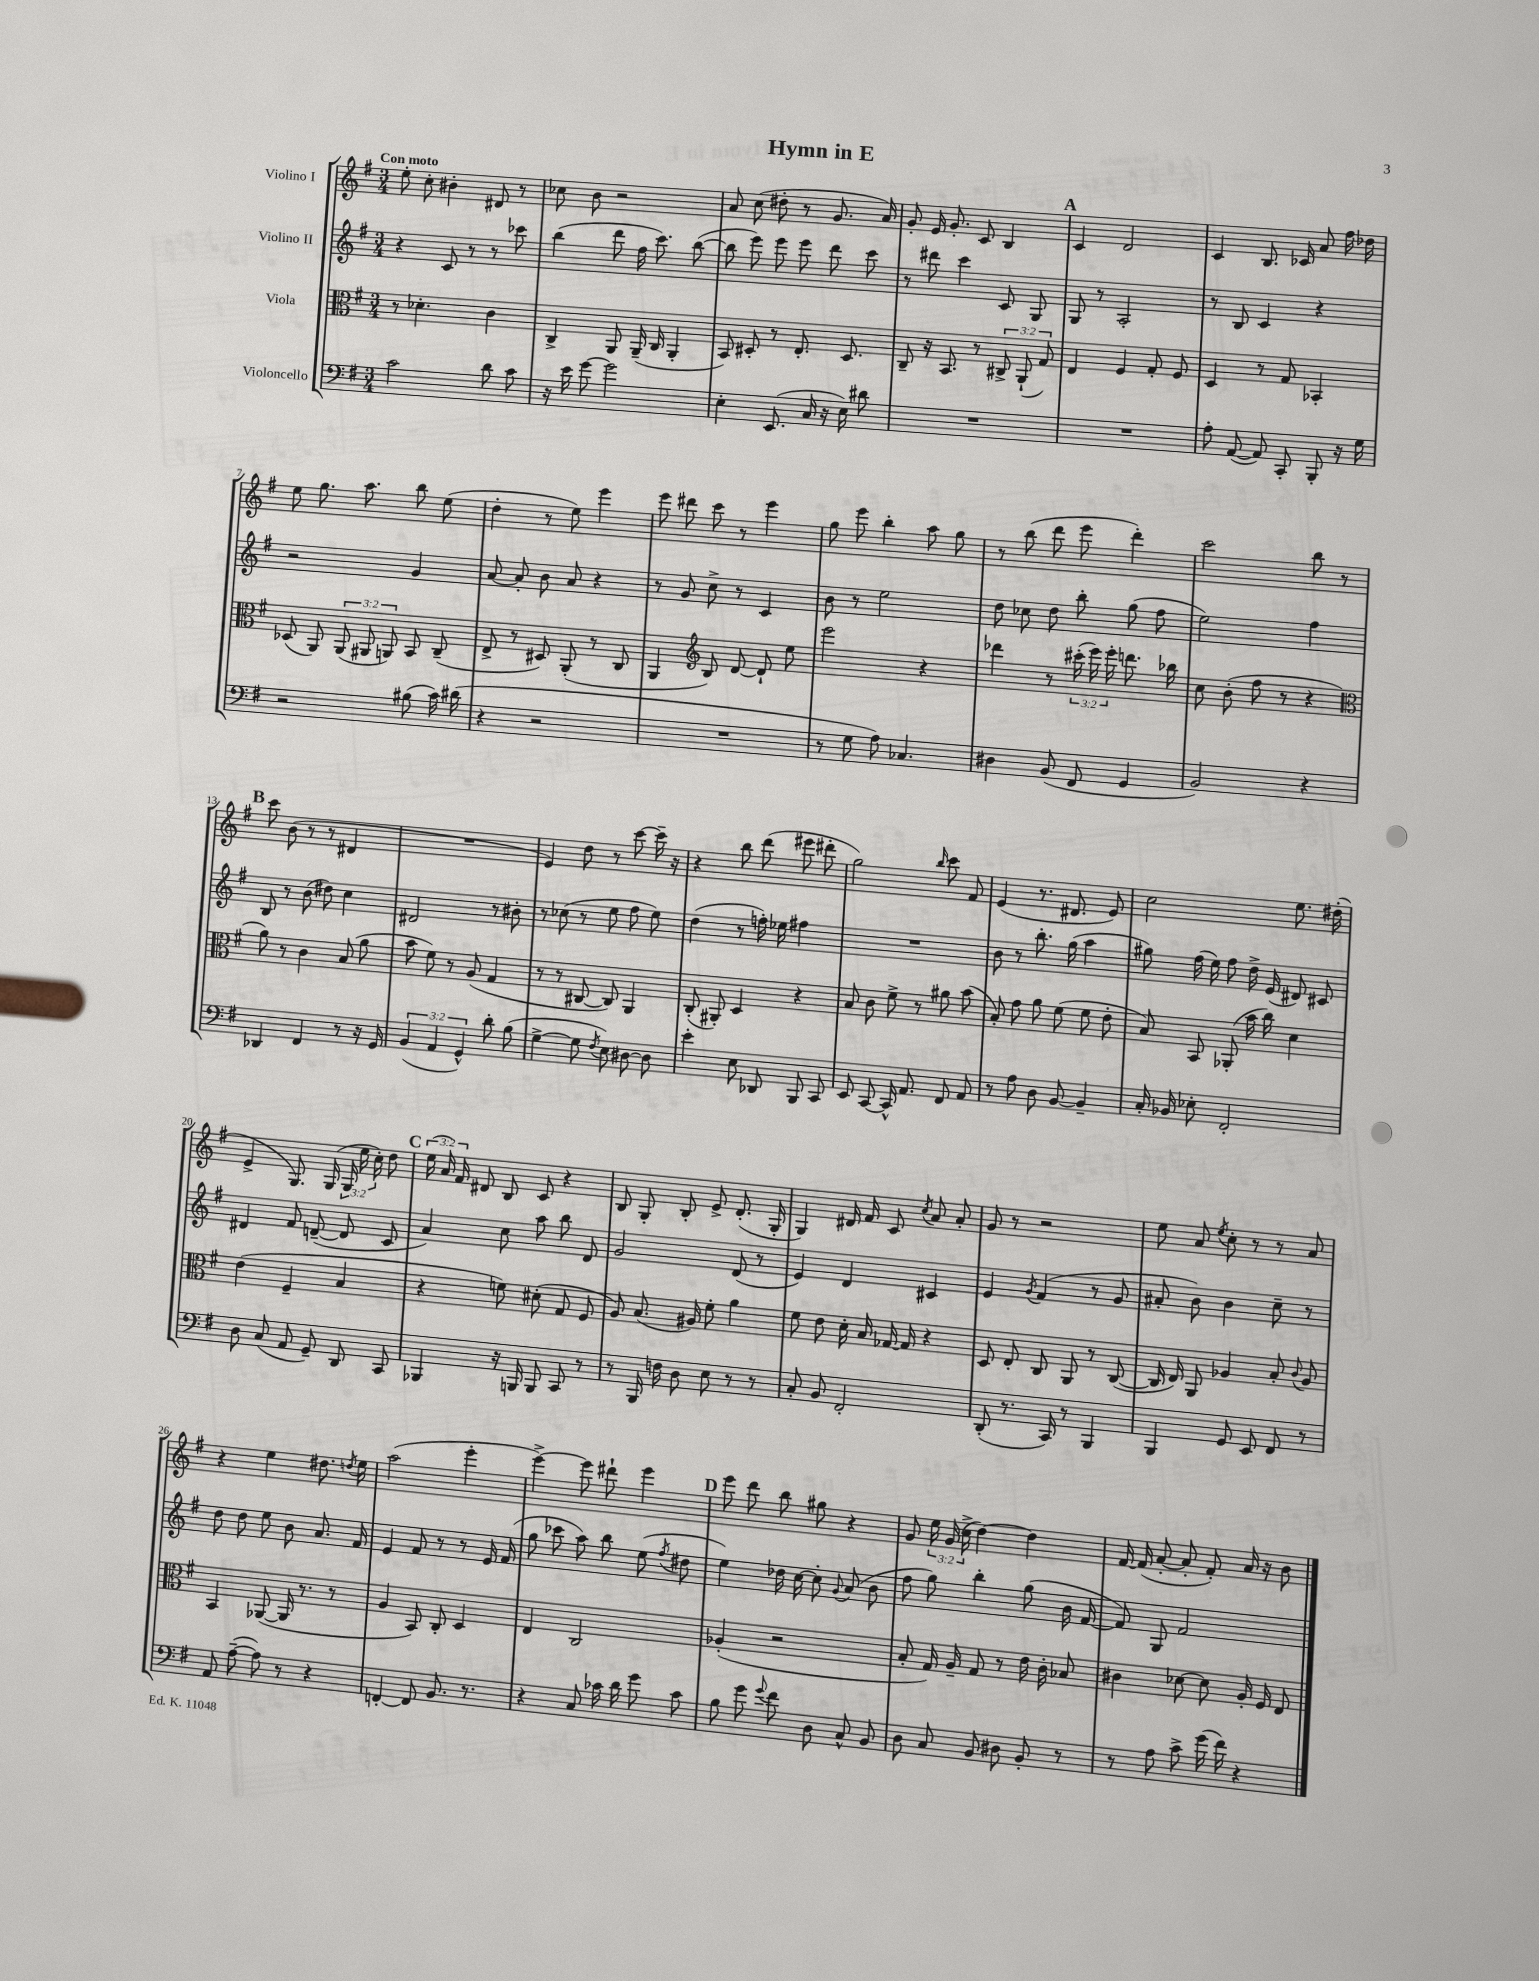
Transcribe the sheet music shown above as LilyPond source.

\header { title = "Hymn in E" }
<<
\new StaffGroup <<
\new Staff = "s0" \with { instrumentName = "Violino I" } {
    \clef treble \key g \major \numericTimeSignature \time 3/4 \override Staff.TupletNumber.text = #tuplet-number::calc-fraction-text \tempo "Con moto"
    \autoBeamOff e''8-. c''8-. bis'4-. dis'8 r8 |
    ces''8 b'8 r2 |
    a'8 c''8( dis''8-. r8 g'8. a'16) |
    g'8-. e'16 g'8.-. c'8 b4 |
    \mark \markup { \bold "A" } c'4 d'2 |
    c'4 b8. ces'16 a'8 fis''16 des''16 |
    e''8 g''8. a''8. b''8 e''8( |
    d''4-. r8 e''8) e'''4 |
    e'''8 dis'''8 c'''8 r8 e'''4 |
    g''8 e'''8 b''4-. a''8 g''8 |
    r8 b''8( d'''8 e'''8 d'''4-.) |
    c'''2 b''8 r8 |
    \mark \markup { \bold "B" } c'''8 b'8( r8 r8 dis'4 |
    R2. |
    e'4) d''8 r8 c'''8~ c'''16-- r16 |
    r4 b''8 d'''8( eis'''8 dis'''8-. |
    g''2) \grace { b''16 } c'''8 fis'8 |
    e'4( r8. dis'8. e'8) |
    c''2 e''8. dis''16-.( |
    e'4-> g8.) g16( \tuplet 3/2 { g16 e''16 c''16-.) } d''8 |
    \mark \markup { \bold "C" } \tuplet 3/2 { e''16( a'16) fis'16 } dis'8 b8 c'8 r4 |
    b8 g8-. b8-. e'8-> d'8.-.( g16-. |
    g4) dis'16 fis'16 c'8 \acciaccatura { c''8 } a'8 a'8-. |
    g'8 r8 r2 |
    e''8 a'8 \acciaccatura { e''8 } c''8-. r8 r8 a'8 |
    r4 e''4 dis''8. \acciaccatura { d''8 } e''16 |
    a''2( e'''4-. |
    e'''4~->) e'''8 dis'''8-! e'''4 |
    \mark \markup { \bold "D" } e'''8 d'''8 b''8 gis''8 r4 |
    g'8 \tuplet 3/2 { e''16 g'16( c''16-> } d''4~) d''4 |
    fis'16~ fis'16( a'8~-. a'8-. fis'8-.) a'16 r16 b'8 \bar "|." |
}
\new Staff = "s1" \with { instrumentName = "Violino II" } {
    \clef treble \key g \major \numericTimeSignature \time 3/4
    \autoBeamOff r4 c'8 r8 r8 ces'''8 |
    b''4( d'''8 fis''16 c'''8.) b''8~( |
    b''8 e'''8) e'''8 e'''8 d'''8 c'''8 |
    r8 dis'''8 c'''4 c'8 g8 |
    \mark \markup { \bold "A" } g8 r8 a2-. |
    r8 b8 c'4 r4 |
    r2 g'4 |
    a'8~ a'8-. b'8 a'8 r4 |
    r8 g'8 c''8-> r8 c'4 |
    b'8 r8 e''2 |
    d''8 ces''8 d''8 b''8-. g''8( fis''8 |
    e''2) fis''4 |
    \mark \markup { \bold "B" } b8 r8 b'8( dis''8) c''4 |
    dis'2 r8 bis'8-. |
    r8 ces''8( r8 e''8 fis''8 e''8) |
    d''4( r8 f''16-.) ees''16 fis''4 |
    R2. |
    b'8 r8 b''8.-. g''16( a''4 |
    gis''8) fis''16( e''16) fis''8 d''16-> e'16( dis'8) cis'8 |
    dis'4 fis'8 d'8~--( d'8 c'8 |
    \mark \markup { \bold "C" } a'4) c''8 a''8 b''8 d'8 |
    g'2 d'8( r8 |
    e'4) d'4 cis'4 |
    e'4 \acciaccatura { g'8 } fis'4( r8 g'8 |
    ais'8-. b'8) b'4 c''8-- r8 |
    d''8 d''8 e''8 b'8 a'8. fis'16 |
    e'4 fis'8 r8 r8 e'16 fis'16( |
    g''8 ces'''8 a''8) b''8 e''8( \acciaccatura { fis''8 } dis''8 |
    \mark \markup { \bold "D" } e''4) des''16 c''16~ c''8-. \appoggiatura { g'8 } a'8( b'8 |
    fis''8 g''8) b''4-. g''8( b'16 fis'16~ |
    fis'8) g8 fis'2 \bar "|." |
}
\new Staff = "s2" \with { instrumentName = "Viola" } {
    \clef alto \key g \major \numericTimeSignature \time 3/4 \override Staff.TupletNumber.text = #tuplet-number::calc-fraction-text
    \autoBeamOff r8 des'4.-. c'4 |
    c4-> a,8 a,16--( c16 a,4-. |
    b,8) dis8-. r8 e8.-. dis8. |
    c8-- r16 b,8. r8 \tuplet 3/2 { cis8-> a,8-!( g8) } |
    \mark \markup { \bold "A" } e4 fis4 g8-. fis8 |
    d4 r8 g8 bes,4-. |
    des8( a,8) \tuplet 3/2 { a,8( ais,8 a,8) } b,8 c8--( |
    e8-> r8 dis8) a,8-.( r8 c8 |
    a,4 \clef treble b8) d'8~ d'8-! e''8 |
    e'''2 r4 |
    des'''4 r8 \tuplet 3/2 { cis'''16-.( e'''16) e'''16-. } d'''8. bes''16 |
    c''8 b'8-.( fis''8 r8 r4 |
    \mark \markup { \bold "B" } \clef alto a'8) r8 c'4 b8( a'8 |
    b'8 fis'8) r8 a8( g4 |
    r8 r8 cis8~ cis8) a,4 |
    c8-.( ais,8-.) d4 r4 |
    b8 c'8 fis'8-> r8 ais'8 b'8( |
    b8-.) g'8 a'8 fis'8( fis'8 e'8-. |
    b8) b,8 aes,8-.( b'16 c''16) d'4 |
    e'4( fis4-- b4 |
    \mark \markup { \bold "C" } r4 f'8) dis'8-.( g8 fis8 |
    a8) b8.( ais16) fis'8-. a'4 |
    fis'8 e'8 d'16-. b16 ges16~ ges16 r4 |
    d8 e8-. c8 a,8 r8 c8~( |
    c16 e16) a,8 aes4 b8-. \appoggiatura { c'8 } aes8 |
    b,4 aes,8~( aes,16 r8. r8 |
    a4 b,8) c8-. d4 |
    e4 c2 |
    \mark \markup { \bold "D" } aes4-.( r2 |
    b8-. g16) a16-- g8 r8 e'16 c'16-. bes8 |
    cis'4 des'8~ des'8 a16-. fis16 e8 \bar "|." |
}
\new Staff = "s3" \with { instrumentName = "Violoncello" } {
    \clef bass \key g \major \numericTimeSignature \time 3/4 \override Staff.TupletNumber.text = #tuplet-number::calc-fraction-text
    \autoBeamOff c'2 d'8 c'8 |
    r16 e'16 g'8~ g'2 |
    e4-. e,8.( c16 r16 e16) dis'8 |
    R2. |
    \mark \markup { \bold "A" } R2. |
    a8-. a,8~( a,8) c,8-. b,,8-. r16 g16 |
    r2 bis8( c'16) dis'16( |
    r4 r2 |
    R2. |
    r8 g8 a8) ces4. |
    dis4 b,8( fis,8 g,4 |
    b,2) r4 |
    \mark \markup { \bold "B" } des,4 fis,4 r8 r16 g,16 |
    \tuplet 3/2 { b,4( a,4 g,4-^) } d'8-. b8( |
    g4~-> g8 \acciaccatura { fis8 } e8) dis8~ dis8 |
    e'4-. e8 des,8 b,,8 c,8 |
    e,8 c,8~ c,16-^ a,8. fis,8 a,8 |
    r8 a8 d8 b,8~ b,4-- |
    c16-. bes,16 ees8-. fis,2-. |
    d8 c8( a,8 g,8--) d,8 c,8 |
    \mark \markup { \bold "C" } bes,,4 r16 b,,16 b,,8 c,8 r8 |
    r8 b,,16 f16 d8 e8 r8 r8 |
    c8-. b,8 fis,2-. |
    d,8-.( r8. c,16) r8 b,,4 |
    b,,4 g,8 e,8 fis,8 r8 |
    a,8 a8~--( a8) r8 r4 |
    f,4~-. f,8 b,8. r8. |
    r4 c8 ces'16 d'16 g'8 ces'8 |
    \mark \markup { \bold "D" } b8 g'8 \appoggiatura { g'8 } fis'8 d8 c8-^ b,8 |
    d8 c8 b,8 dis8 b,8-. r8 |
    r8 a8 c'8-> g'16( fis'16) r4 \bar "|." |
}
>>
>>
